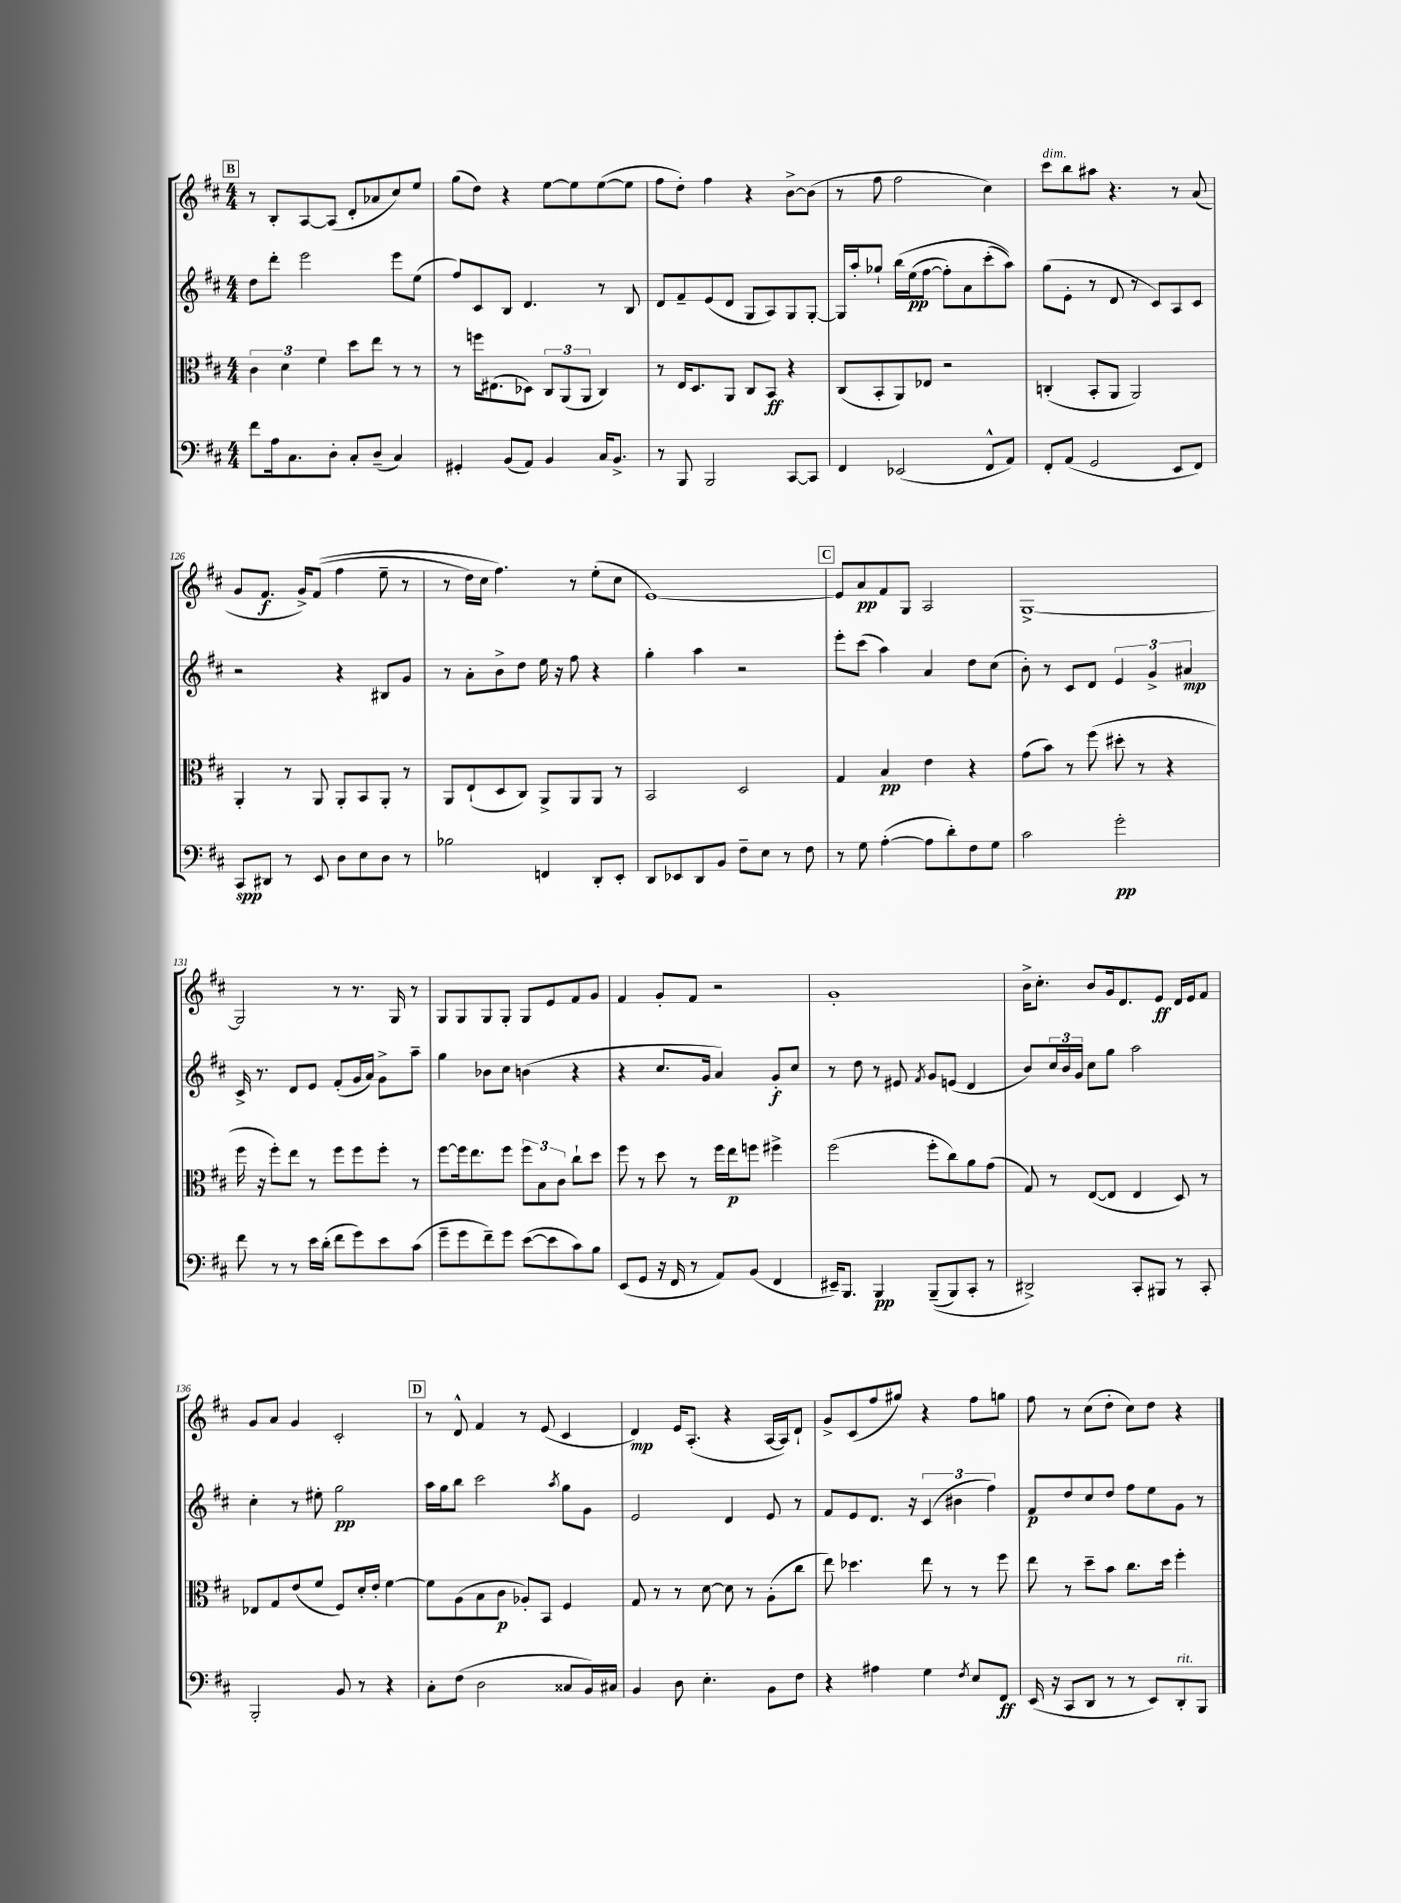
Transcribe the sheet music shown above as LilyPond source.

<<
\new StaffGroup <<
\new Staff = "s0" {
    \clef treble \key d \major \numericTimeSignature \time 4/4
    \mark \markup { \box "B" } r8 b8-. a8~ a8( d'8-. aes'8 cis''8) e''8 |
    g''8( d''8) r4 e''8~ e''8 e''8~( e''8 |
    fis''8 d''8-.) fis''4 r4 b'8~-> b'8( |
    r8 fis''8 fis''2 cis''4) |
    cis'''8^\markup { \italic "dim." } b''8 ais''8 r4. r8 a'8( |
    g'8 fis'8.\f g'16->) fis'8(\( fis''4 e''8-- r8 |
    r8 d''16) cis''16 fis''4.\) r8 e''8-.( cis''8 |
    e'1~) |
    \mark \markup { \box "C" } e'8 a'8\pp fis'8 g8 a2 |
    g1~-> |
    g2 r8 r8. g16 r8 |
    g8 g8 g8 g8-. g8 e'8 fis'8 g'8 |
    fis'4 g'8-. fis'8 r2 |
    g'1-. |
    b'16-> cis''8.-. b'8 g'16 d'8. e'8\ff d'16 e'16 fis'8 |
    g'8 a'8 g'4 cis'2-. |
    \mark \markup { \box "D" } r8 d'8-^ fis'4 r8 e'8( cis'4 |
    d'4\mp) e'16 a8.-.( r4 a16~ a16) d'8-! |
    g'8-> cis'8( fis''8 gis''8) r4 fis''8 g''8 |
    fis''8 r8 cis''8( d''8-. cis''8) d''8 r4 \bar "|." |
}
\new Staff = "s1" {
    \clef treble \key d \major \numericTimeSignature \time 4/4
    \mark \markup { \box "B" } d''8 d'''8-. e'''2 e'''8 e''8( |
    fis''8) cis'8 b8 d'4. r8 b8 |
    d'8 fis'8-- e'8( d'8 g8 a8) g8 g8~-. |
    g16 a''16-. ges''8-! b''16\( e''16\pp( fis''8~ fis''8-.) a'8 cis'''8-.( a''8)\) |
    g''8( e'8-. r8 d'8 r8 cis'8) a8 cis'8 |
    r2 r4 bis8 g'8 |
    r8 a'8-. b'8-> d''8 e''16 r16 fis''8 r4 |
    g''4-. a''4 r2 |
    \mark \markup { \box "C" } e'''8-. cis'''8( a''4) a'4 d''8 cis''8( |
    b'8-.) r8 cis'8 d'8 \tuplet 3/2 { e'4 g'4-> ais'4\mp } |
    cis'16-> r8. d'8 e'8 fis'8-.( g'16 a'16) g'8-> a''8-- |
    g''4 bes'8 cis''8 b'4( r4 |
    r4 cis''8. g'16 a'4) g'8-.\f cis''8 |
    r8 d''8 r8 eis'8 \acciaccatura { fis'8 } g'8 e'8( d'4 |
    b'8) \tuplet 3/2 { cis''16 b'16 g'16 } cis''8 g''8 a''2 |
    cis''4-. r8 eis''8-. g''2\pp |
    \mark \markup { \box "D" } a''16 g''16 b''8 cis'''2 \acciaccatura { a''8 } g''8 g'8 |
    e'2 d'4 e'8 r8 |
    fis'8 e'8 d'8. r16 \tuplet 3/2 { cis'4( bis'4 fis''4) } |
    fis'8\p d''8 cis''8 d''8 fis''8 e''8 g'8 r8 \bar "|." |
}
\new Staff = "s2" {
    \clef alto \key d \major \numericTimeSignature \time 4/4
    \mark \markup { \box "B" } \tuplet 3/2 { cis'4 d'4 fis'4 } d''8 e''8 r8 r8 |
    r8 f''16 eis8.( des8) \tuplet 3/2 { cis8 a,8( a,8 } cis4) |
    r8 e16 d8. a,8 cis8 b,8\ff r4 |
    cis8( b,8-. a,8) ees8 r2 |
    c4-.( b,8-. a,8 a,2) |
    a,4-. r8 a,8 a,8-. b,8 a,8-. r8 |
    a,8 e8-!( d8 cis8) a,8-> a,8 a,8 r8 |
    b,2 d2 |
    \mark \markup { \box "C" } g4 b4\pp e'4 r4 |
    g'8( b'8) r8 fis''8( dis''8-. r8 r4 |
    fis''16 r16 fis''8-.) e''8 r8 fis''8 fis''8 fis''8-. r8 |
    fis''8~ fis''16 e''8. fis''8 \tuplet 3/2 { fis''8 b8 cis'8 } cis''8-! d''8 |
    fis''8 r8 d''8 r8 fis''16 e''16\p f''8 fis''4-> |
    fis''2( fis''8-. cis''8) a'8 g'8( |
    g8) r8 e8~( e8 e4 d8) r8 |
    ees8 g8 e'8( fis'8 fis8) d'16-. e'16-. fis'4~ |
    \mark \markup { \box "D" } fis'8 a8( b8 cis'8\p aes8-.) b,8 fis4 |
    g8 r8 r8 d'8~ d'8 r8 a8-.( cis''8 |
    e''8) des''4. e''8 r8 r8 fis''8 |
    e''8 r8 d''8-- b'8 cis''8. d''16 fis''4-. \bar "|." |
}
\new Staff = "s3" {
    \clef bass \key d \major \numericTimeSignature \time 4/4
    \mark \markup { \box "B" } fis'8 a16 cis8. d8-. cis8-. d8--( cis4) |
    gis,4-. b,8( a,8) b,4 cis16 b,8.-> |
    r8 b,,8 b,,2 cis,8~ cis,8 |
    fis,4 ees,2( fis,8-^ a,8) |
    fis,8-. a,8( g,2 e,8 fis,8) |
    cis,8\spp dis,8 r8 e,8 d8 e8 d8 r8 |
    bes2 f,4 d,8-. e,8-. |
    d,8 ees,8 d,8 b,8 fis8-- e8 r8 fis8 |
    \mark \markup { \box "C" } r8 g8 a4~-.( a8 d'8-.) fis8 g8 |
    cis'2 g'2-.\pp |
    fis'8 r8 r8 e'16 d'16-.( fis'8 g'8) e'8 cis'8( |
    g'8-- g'8 fis'8--) g'8 e'8~( e'8 cis'8) b8 |
    e,8( g,8 r16 fis,16 r8 a,8) b,8( fis,4 |
    eis,16--) b,,8. b,,4\pp b,,8--(\( b,,8) cis,8-. r8 |
    dis,2->\) cis,8-. bis,,8 r8 cis,8-. |
    b,,2-. b,8 r8 r4 |
    \mark \markup { \box "D" } cis8-. fis8( d2 cisis8 b,16) cis16 |
    b,4 d8 e4.-. b,8 fis8 |
    r4 ais4 g4 \acciaccatura { fis8 } e8 fis,8\ff |
    e,16( r16 cis,8 d,8 r8 r8 e,8) d,8-.^\markup { \italic "rit." } b,,8 \bar "|." |
}
>>
>>
\layout { \context { \Score currentBarNumber = #121 } }
